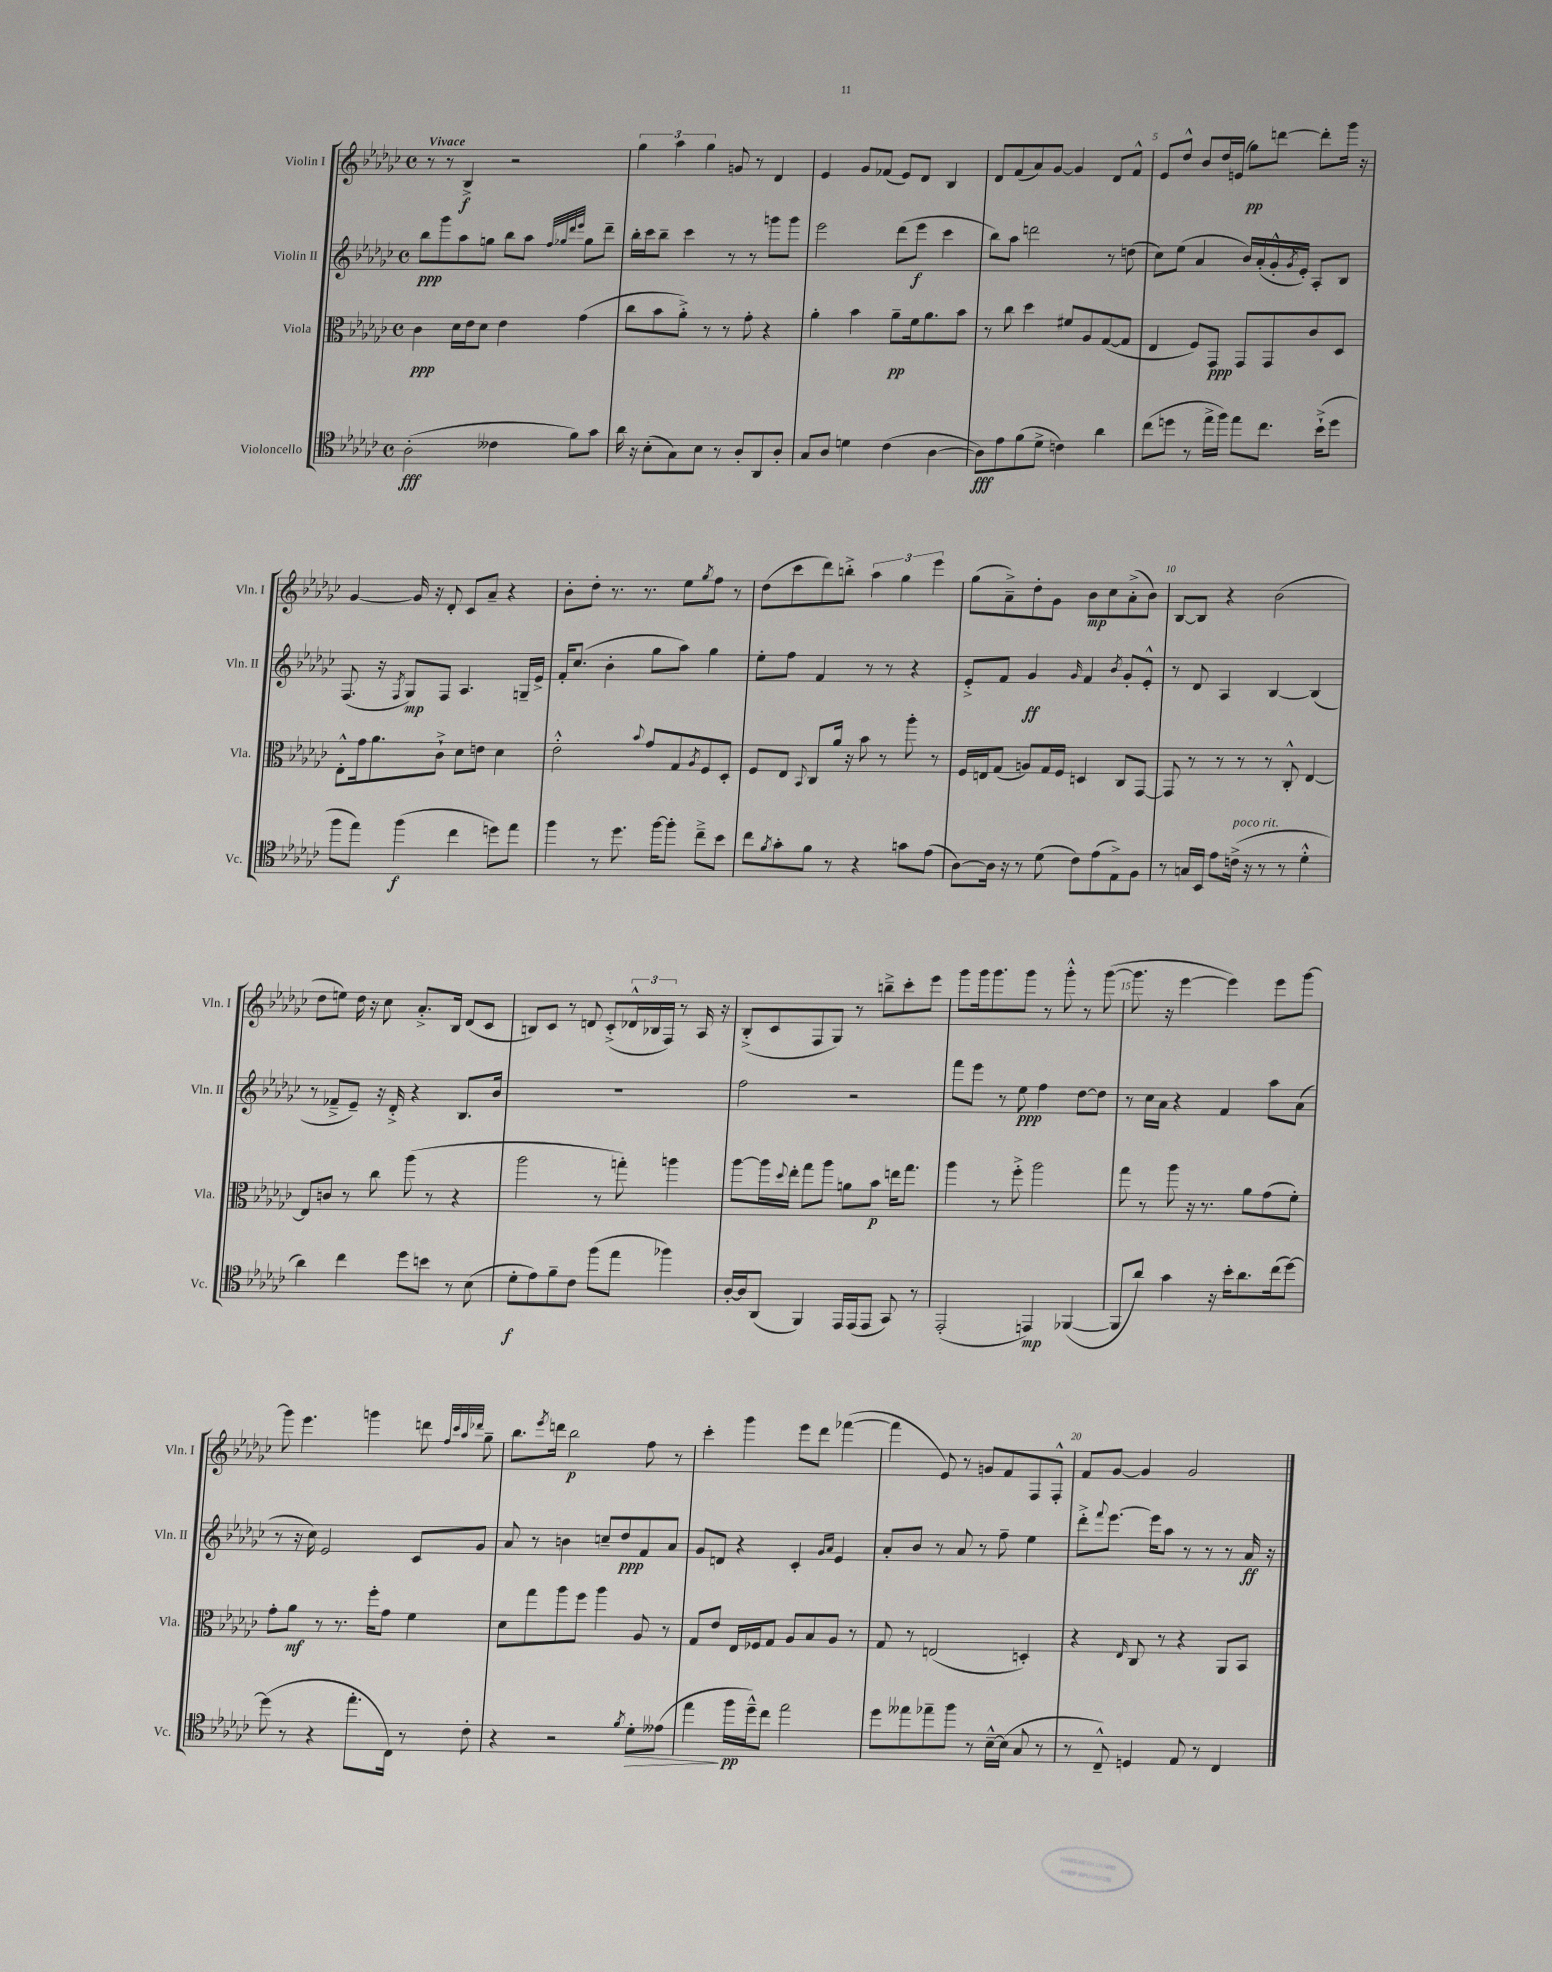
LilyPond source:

<<
\new StaffGroup <<
\new Staff = "s0" \with { instrumentName = "Violin I" shortInstrumentName = "Vln. I" } {
    \clef treble \key ges \major \defaultTimeSignature \time 4/4 \tempo "Vivace"
    r8 r8 bes4->\f r2 |
    \tuplet 3/2 { ges''4 aes''4 ges''4 } g'8 r8 des'4 |
    ees'4 ges'8 fes'8( ees'8) des'8 bes4 |
    des'8 f'8( aes'8) ges'8~ ges'4 des'8 f'8-^ |
    ees'8 des''8-^ bes'8 des''16 e'16( ges''8\pp) d'''8~ d'''8-. ges'''16 r16 |
    ges'4~ ges'16 r16 des'8-. ces'8 aes'8-- r4 |
    bes'8-. des''8-. r8. r8. ees''8 \acciaccatura { ges''8 } f''8 r8 |
    des''8( ces'''8 des'''8) b''8-.-> \tuplet 3/2 { aes''4 ges''4 ees'''4 } |
    ges''8( aes'8--->) des''8-. ges'8 bes'8\mp ces''8 aes'8-.->( bes'8) |
    bes8~ bes8 r4 bes'2( |
    des''8 e''8) des''16 r16 ces''8 aes'8.-.-> bes16 des'8( ces'8 |
    b8) ces'8 r8 d'8 ces'8-.->( \tuplet 3/2 { des'16-^ bes16 f16) } r8 aes16 r16 |
    bes8-.->( ces'8 f8 ges8) r8 b''8---> ces'''8-. ees'''8 |
    ges'''8 ges'''16 ges'''8. ges'''8 r8 ges'''8-.-^ r8 ges'''8~( |
    ges'''8. r16 ees'''4~ ees'''4) ees'''8 ges'''8~ |
    ges'''8 ees'''4. g'''4 d'''8 \grace { f''32 ces'''32 aes''32 des'''32 } ges''8-- |
    bes''8. \acciaccatura { ees'''8 } d'''16 bes''2\p f''8 r8 |
    ces'''4-. ges'''4 ees'''8 des'''8 fes'''4~( |
    fes'''4 ees'8) r8 g'8 f'8 f8 f8-.-^ |
    f'8 ges'8~ ges'4 ges'2 \bar "|." |
}
\new Staff = "s1" \with { instrumentName = "Violin II" shortInstrumentName = "Vln. II" } {
    \clef treble \key ges \major \defaultTimeSignature \time 4/4
    bes''8\ppp ges'''8 aes''8 g''8 bes''8 aes''8 \grace { f''32 ges''32 des'''32 ees'''32 } ges''8 des'''8-- |
    bes''16-. ces'''16 bes''8-- ces'''4 r8 r8 g'''8 g'''8 |
    ees'''2 des'''8( ees'''8\f ces'''4 |
    bes''8) aes''8 d'''2 r8 d''8( |
    ces''8) ees''8( aes'4 bes'16) aes'16-.( ges'16-.-^ \acciaccatura { ges'8 } ees'16-.) aes8-. bes8 |
    f8.( r16 \acciaccatura { f8 } ges8\mp) f8 aes4. g16-- ees'16-> |
    f'16-. ces''8.( bes'4-. ges''8 aes''8) ges''4 |
    ees''8-. f''8 f'4 r8 r8 r4 |
    ees'8-.-> f'8 ges'4\ff \grace { ges'16 } f'4 \acciaccatura { bes'8 } ges'8-. ees'8-.-^ |
    r8 des'8 aes4 bes4~ bes4( |
    r8 fes'8---> ees'8--) r16 des'16-.-> r4 bes8. bes'16 |
    R1 |
    f''2 r2 |
    f'''8 ees'''8 r8 ees''8\ppp f''4 des''8~ des''8 |
    r8 ces''16 aes'16 r4 f'4 aes''8 aes'8( |
    r8 r16 ces''16) ees'2 ces'8 ges'8 |
    aes'8 r8 b'4 c''8-- des''8\ppp f'8 aes'8 |
    ges'8 d'8 r4 ces'4-. \grace { ges'16 aes'16 } ees'4 |
    aes'8-. bes'8 r8 aes'8 r8 f''8-- ees''4 |
    des'''8-.-> \appoggiatura { f'''8 } ees'''8.~ ees'''16 aes''8 r8 r8 r8 aes'16\ff r16 \bar "|." |
}
\new Staff = "s2" \with { instrumentName = "Viola" shortInstrumentName = "Vla." } {
    \clef alto \key ges \major \defaultTimeSignature \time 4/4
    ces'4\ppp des'16 ees'16 des'8 ees'4 ges'4( |
    ces''8 bes'8 aes'8-.->) r8 r8 ges'8-. r4 |
    aes'4-. bes'4 aes'8--\pp f'16 aes'8. bes'8 |
    r8 ces''8 des''4 fis'8 aes8 ges8~( ges8 |
    ees4 f8) ges,8\ppp ges,8 ges,8 ces'8 des8 |
    ees8-.-^ ges'16 aes'8. ces'8-!-> des'8 e'8 des'4 |
    ees'2-.-^ \appoggiatura { bes'8 } ges'8 ges8 \acciaccatura { aes8 } f8 des8-. |
    f8 ees8 \appoggiatura { bes,8 } ces8 aes'16 r16 bes'8 r8 aes''8-. r8 |
    f16 e16 ges8( a8) ges16 f16 d4 ces8 ges,8~ |
    ges,8 r8 r8 r8 r8 ces8-.-^ ees4~ |
    ees8 c'8 r8 ces''8 aes''8( r8 r4 |
    aes''2 r8 g''8-.) a''4 |
    aes''8~ aes''16 \appoggiatura { des''8 } ees''16-. ges''8 aes''8 a'8 bes'8\p e''16 ges''8. |
    aes''4 r8 f''8-.-> aes''2 |
    ges''8 r8 aes''8 r16 r8. aes'8 ges'8( f'8-.) |
    ges'8-. aes'8\mf r8 r8. f''16-. ges'8 f'4 |
    des'8 ges''8 aes''8 f''8 aes''4 aes8 r8 |
    ges8 ees'8 ees16 fes16 ges8 aes8 bes8 aes8 r8 |
    ges8 r8 e2( d4-.) |
    r4 \grace { ees16 } ces8 r8 r4 aes,8 bes,8 \bar "|." |
}
\new Staff = "s3" \with { instrumentName = "Violoncello" shortInstrumentName = "Vc." } {
    \clef tenor \key ges \major \defaultTimeSignature \time 4/4
    aes2-.\fff( ceses'4 f'8) ges'8 |
    aes'16 r16 bes8-.( ges8) bes8 r8 aes8-. aes,8 aes8-. |
    ges8 aes8 d'4 ces'4( aes4~ |
    aes8\fff) ees'8 f'8( des'8-> c'4) aes'4 |
    ces''8( d''8 r8 ees''16-> f''16) ees''8 ces''8. bes'16-!->( d''8 |
    f''8 ees''8) f''4\f( ces''4 d''8) ees''8 |
    f''4 r8 des''8. f''16~ f''8-. ces''8---> bes'8 |
    ces''8 \acciaccatura { f'8 } ges'8-. f'8 r8 r4 g'8 ees'8( |
    aes8~) aes16 r16 r8 des'8( ces'8) ees'8( ees8->) f8 |
    r8 g16 bes,16 ees'8 c'16->^\markup { \italic "poco rit." }( r16 r8 r8 des'4-.-^ |
    aes'4) ces''4 des''8 b'8 r8 bes8( |
    des'8-.\f ees'8) f'8-- ces'8 f''8( ees''8 fes''4) |
    aes16~-. aes16 aes,8( f,4) ees,16 ees,16( ees,8 ges,8) r8 |
    ees,2-.( e,4\mp) fes,4~( |
    fes,8 aes'8) ges'4 r16 bes'16-. aes'8. ces''16( des''8~) |
    des''8( r8 r4 ees''8.-. ces16) r8 ces'8-. |
    r4 r2 \acciaccatura { f'8 } des'8-.\> eeses'8( |
    ees''4\! f''16\pp des''16---^) ces''8 ees''2 |
    des''8 eeses''8 ees''8-- f''8 r8 bes16~---^ bes16( ges8 r8 |
    r8 ces8---^) d4 ees8 r8 ces4 \bar "|." |
}
>>
>>
\layout { \context { \Score \override BarNumber.break-visibility = ##(#f #t #t) barNumberVisibility = #(every-nth-bar-number-visible 5) } }
